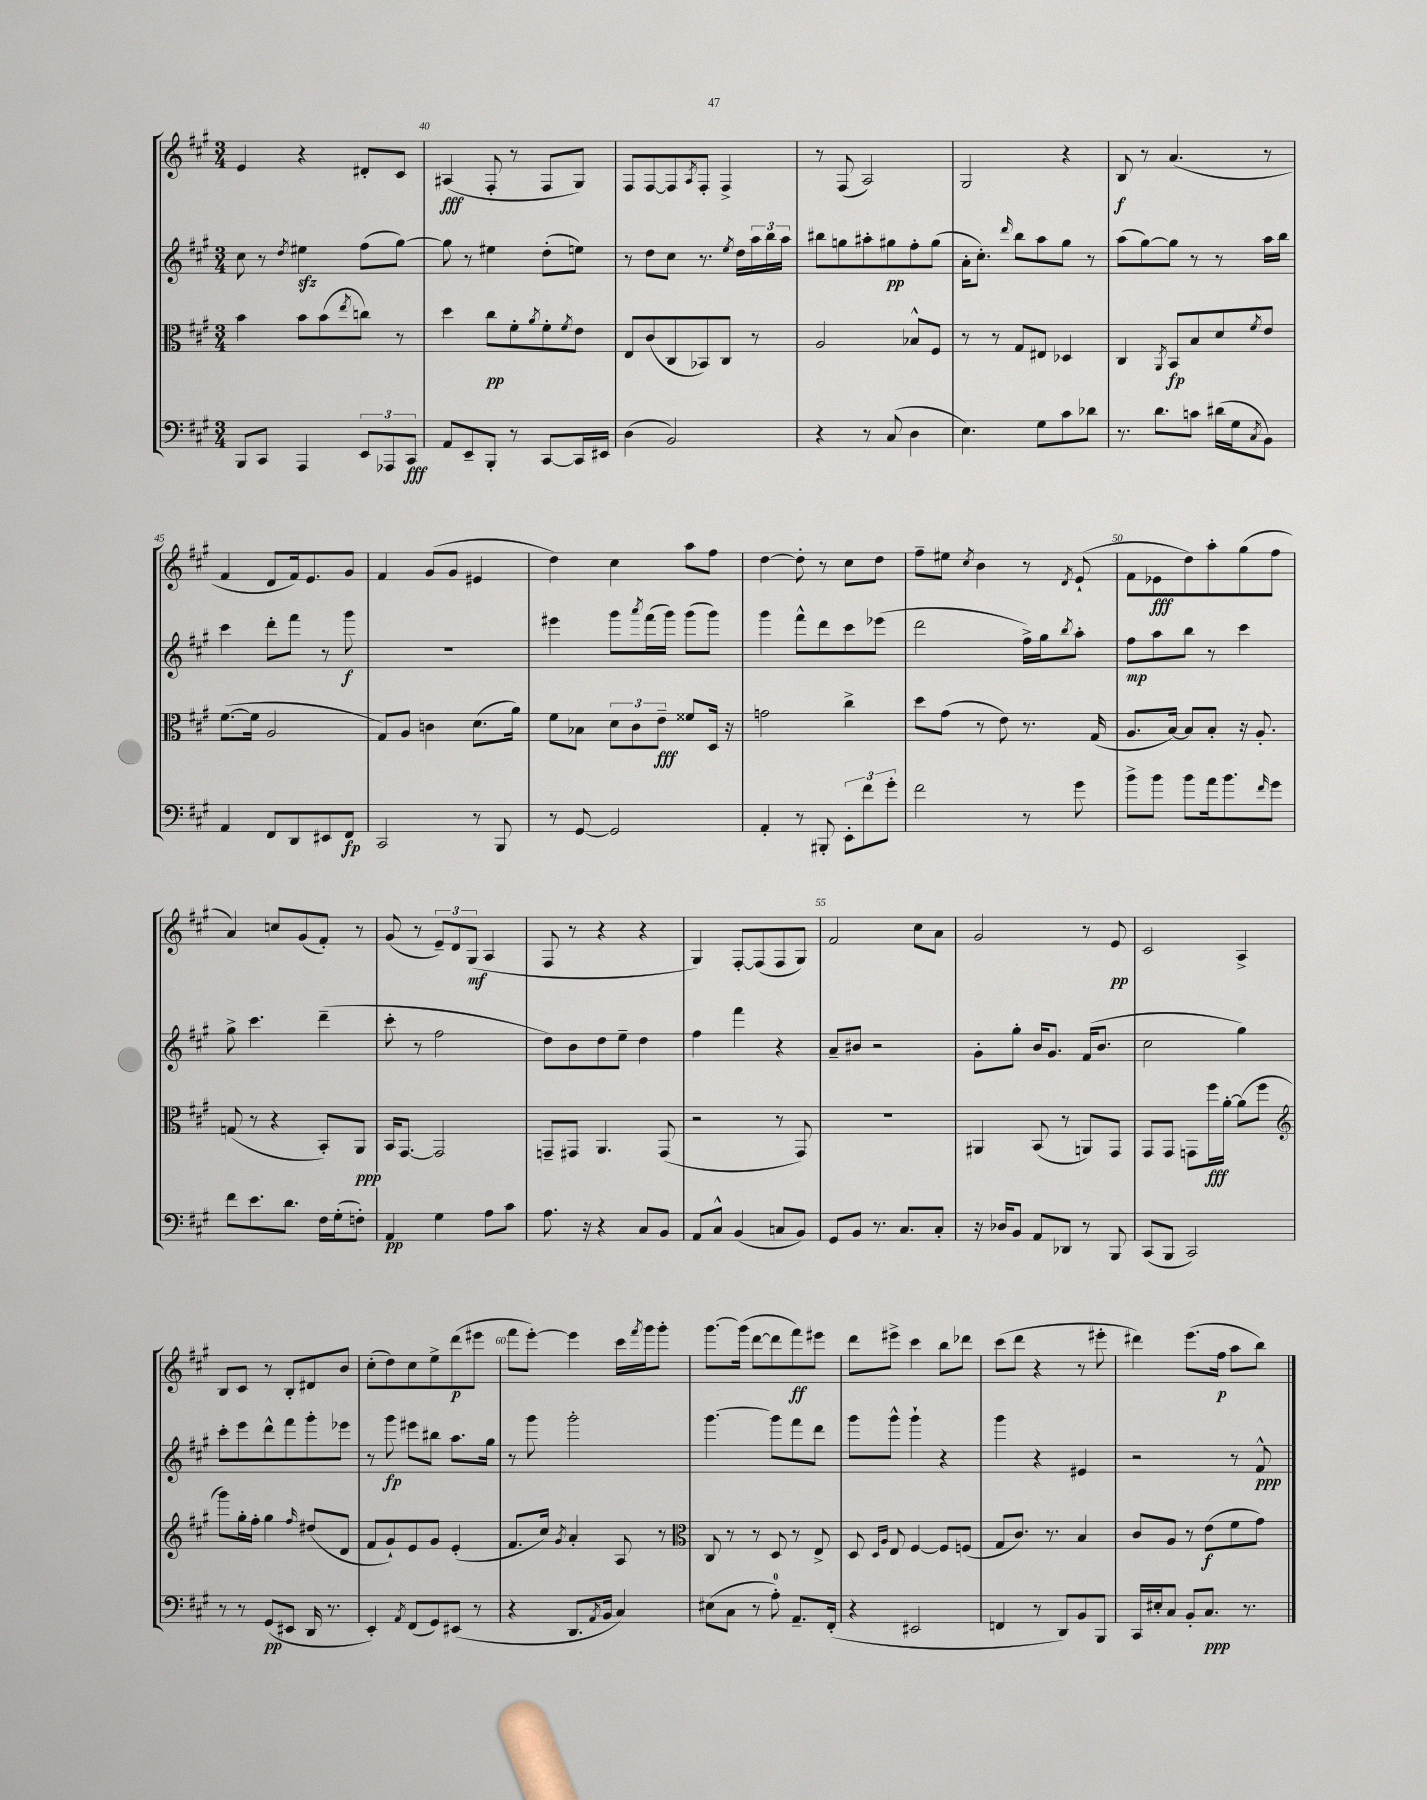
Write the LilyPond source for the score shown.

<<
\new StaffGroup <<
\new Staff = "s0" {
    \clef treble \key a \major \numericTimeSignature \time 3/4
    e'4 r4 dis'8-. cis'8 |
    ais4\fff( fis8-. r8 fis8 gis8) |
    fis8 fis8~ fis8 \acciaccatura { a8 } fis8-. fis4-> |
    r8 fis8( a2) |
    gis2 r4 |
    b8\f r8 a'4.( r8 |
    fis'4 d'8 fis'16) e'8. gis'8 |
    fis'4 gis'8( gis'8 eis'4 |
    d''4) cis''4 a''8 fis''8 |
    d''4~ d''8-. r8 cis''8 d''8 |
    fis''8-- eis''8 \acciaccatura { cis''8 } b'4 r8 \acciaccatura { d'8 } e'8-!( |
    fis'8 ees'8\fff d''8) a''8-. gis''8( fis''8 |
    a'4) c''8 gis'8( fis'8-.) r8 |
    gis'8( r8 \tuplet 3/2 { e'8--) d'8 gis8\mf( } a4 |
    fis8 r8 r4 r4 |
    gis4) fis8~-. fis8( fis8 gis8) |
    fis'2 cis''8 a'8 |
    gis'2 r8 e'8\pp |
    cis'2 a4-> |
    b8 cis'8 r8 b8-. dis'8 b'8 |
    cis''8-.( d''8) cis''8 e''8-> d'''8\p( eis'''8 |
    fis'''8 e'''8~-.) e'''4 cis'''16 \acciaccatura { fis'''8 } gis'''16 gis'''8-. |
    gis'''8.~ gis'''16( d'''8~ d'''8 fis'''8\ff) eis'''8 |
    d'''8 eis'''8-> cis'''4 b''8 des'''8 |
    cis'''8( d'''8 r4 r8 eis'''8-. |
    dis'''4) e'''8.( fis''16\p a''8 b''8) \bar "|." |
}
\new Staff = "s1" {
    \clef treble \key a \major \numericTimeSignature \time 3/4
    cis''8 r8 \acciaccatura { d''8 } eis''4\sfz fis''8( gis''8~) |
    gis''8 r8 eis''4 d''8-.( e''8) |
    r8 d''8 cis''8 r8. \acciaccatura { e''8 } d''16 \tuplet 3/2 { a''16 b''16 a''16 } |
    bis''8 g''8 ais''8-. gis''8\pp fis''8-. gis''8( |
    a'16-. cis''8.-.) \grace { d'''16 } b''8 a''8 gis''8 r8 |
    a''8( gis''8~) gis''8 r8 r8 a''16 b''16 |
    cis'''4 d'''8-. fis'''8 r8 gis'''8\f |
    R2. |
    eis'''4 gis'''8 \acciaccatura { a'''8 } fis'''16( gis'''16) gis'''8( gis'''8) |
    gis'''4 fis'''8-^ d'''8 cis'''8 ees'''8( |
    d'''2 fis''16->) gis''16 \acciaccatura { b''8 } a''8-. |
    fis''8\mp a''8 b''8 r8 cis'''4 |
    gis''8-> cis'''4. d'''4--( |
    cis'''8-. r8 fis''2 |
    d''8) b'8 d''8 e''8-- d''4 |
    fis''4 fis'''4 r4 |
    a'8-- bis'8 r2 |
    gis'8-. gis''8-. b'16 gis'8. fis'16( b'8. |
    cis''2 gis''4) |
    cis'''8-. e'''8 d'''8-^ fis'''8 gis'''8-. ees'''8 |
    r8 gis'''8\fp eis'''8 bis''8 a''8. gis''16 |
    r8 gis'''8 gis'''2-. |
    gis'''4.~ gis'''8 fis'''8 d'''8 |
    gis'''8 gis'''8-^ gis'''4-! r4 |
    gis'''4 r4 eis'4 |
    r2 r8 fis'8-^\ppp \bar "|." |
}
\new Staff = "s2" {
    \clef alto \key a \major \numericTimeSignature \time 3/4
    b'4 b'8 b'8( \acciaccatura { e''8 } c''8) r8 |
    d''4 cis''8\pp fis'8-. \acciaccatura { a'8 } fis'8-. \acciaccatura { fis'8 } e'8 |
    e8 cis'8( cis8 bes,8) cis8 r8 |
    a2 bes8-^ fis8 |
    r8 r8 gis8 eis8 des4 |
    cis4 \acciaccatura { a,8 } b,8\fp b8 d'8 \acciaccatura { fis'8 } e'8 |
    fis'8.~( fis'16 a2 |
    gis8) a8 c'4 d'8.( a'16) |
    fis'8 bes8 \tuplet 3/2 { d'8 cis'8 e'8--\fff } fisis'8 d16 r16 |
    g'2 cis''4-> |
    d''8 gis'8( r8 e'8) r8. gis16( |
    a8. b16~) b8 b8-. r16 a8.-. |
    g8( r8 r4 b,8-.) a,8\ppp |
    b,16 gis,8.~ gis,2 |
    g,8-- gis,8 a,4. gis,8( |
    r2 r8 gis,8) |
    R2. |
    ais,4 b,8( r8 a,8) gis,8 |
    gis,8 gis,8 g,8 fis''16\fff a'16~-. a'8( fis''8 |
    \clef treble gis'''8) gis''16-. fis''16-. gis''4 \grace { fis''16 } dis''8( d'8 |
    fis'8 gis'8-!) e'8 gis'8 e'4-.( |
    fis'8. cis''16) \acciaccatura { gis'8 } a'4-. a8 r8 |
    \clef alto cis8 r8 r8 d8 r8 e8-> |
    d8 \grace { d16 a16 } e8 fis4~ fis8 f8( |
    gis8 cis'8.) r8. b4 |
    cis'8 a8 r8 e'8\f( fis'8 gis'8) \bar "|." |
}
\new Staff = "s3" {
    \clef bass \key a \major \numericTimeSignature \time 3/4
    b,,8 cis,8 a,,4 \tuplet 3/2 { e,8 aes,,8 cis,8\fff } |
    a,8 e,8-- b,,8-. r8 cis,8~ cis,16 eis,16 |
    d4( b,2) |
    r4 r8 cis8( d4 |
    e4.) gis8 cis'8 des'8 |
    r8. d'8. c'8 dis'16( gis16 \acciaccatura { cis8 } b,8) |
    a,4 fis,8 d,8 eis,8 fis,8\fp |
    cis,2 r8 b,,8 |
    r8 gis,8~ gis,2 |
    a,4-. r8 bis,,8-. \tuplet 3/2 { e,8-. fis'8 gis'8-. } |
    fis'2 r8 gis'8 |
    b'8-> b'8 b'8 a'16 b'8. \grace { fis'16 } gis'8 |
    fis'8 e'8. d'8. fis16 gis16-.( f8-.) |
    a,4\pp gis4 a8 cis'8 |
    a8. r16 r4 cis8 b,8 |
    a,8 cis8-^ b,4( c8 b,8) |
    gis,8 b,8 r8. cis8. cis8-. |
    r16 des16 b,8 a,8 des,8 r8 b,,8 |
    cis,8( b,,8 cis,2) |
    r8 r8 gis,8\pp( eis,8 d,16 r8. |
    e,4-.) \acciaccatura { a,8 } fis,8( gis,8) eis,8( r8 |
    r4 d,8. \acciaccatura { a,8 } b,16 cis4) |
    eis8( cis8 r8 a8-0-.) a,8.-- fis,16-.( |
    r4 eis,2 |
    f,4 r8 d,8) b,8 b,,8 |
    cis,16 eis16-. cis8 b,8-. cis8.\ppp r8. \bar "|." |
}
>>
>>
\layout { \context { \Score currentBarNumber = #39 \override BarNumber.break-visibility = ##(#f #t #t) barNumberVisibility = #(every-nth-bar-number-visible 5) } }
